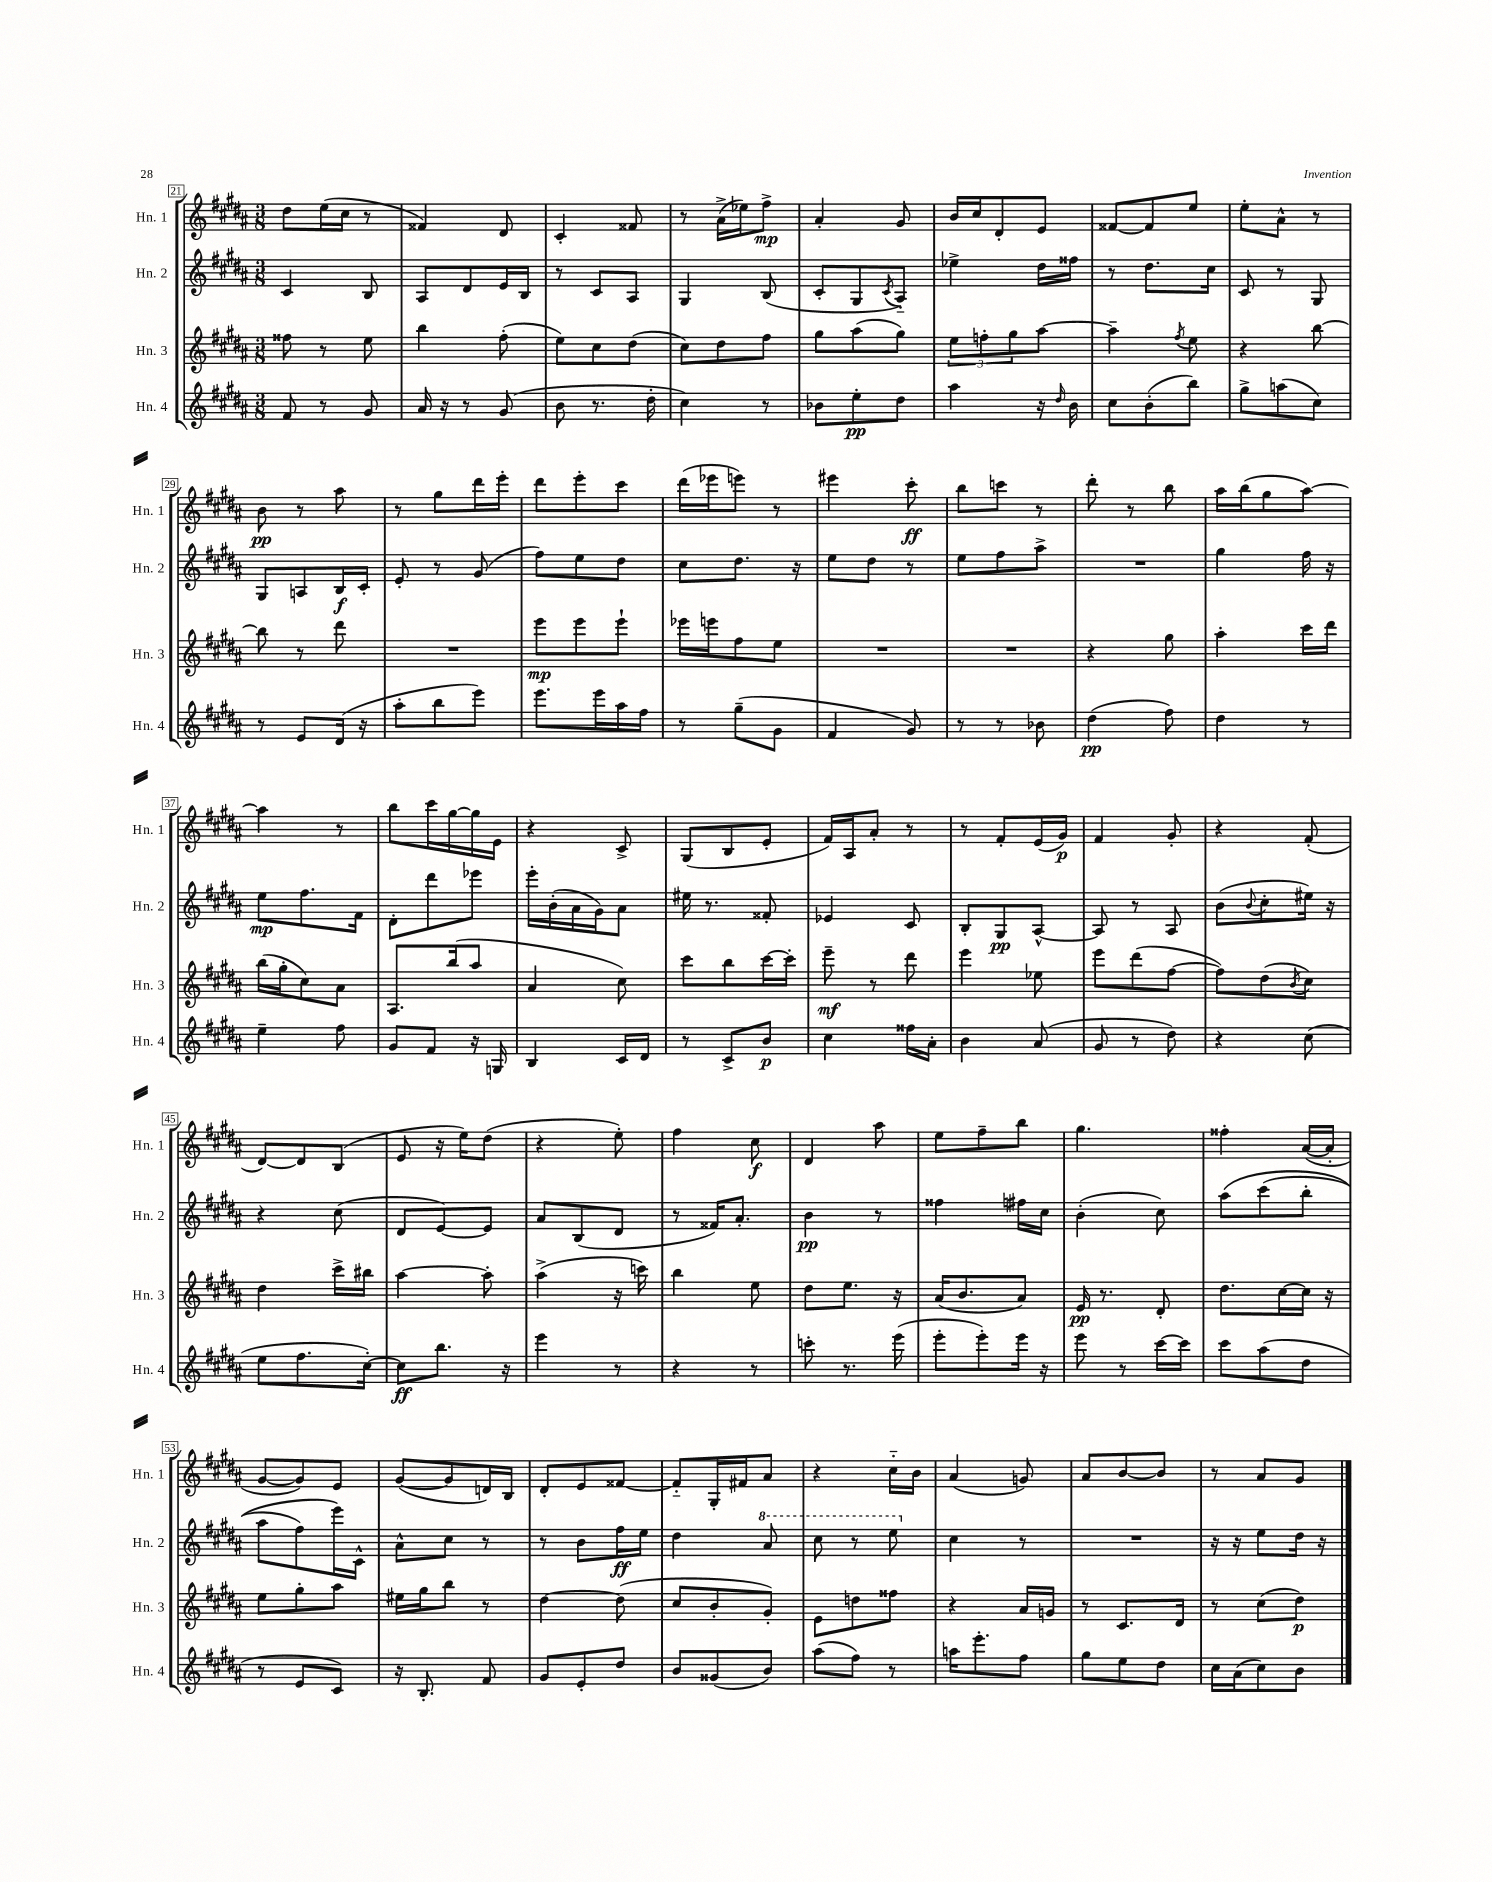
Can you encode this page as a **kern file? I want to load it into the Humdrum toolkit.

**kern	**kern	**kern	**kern
*staff4	*staff3	*staff2	*staff1
*clefG2	*clefG2	*clefG2	*clefG2
*k[f#c#g#d#a#]	*k[f#c#g#d#a#]	*k[f#c#g#d#a#]	*k[f#c#g#d#a#]
*M3/8	*M3/8	*M3/8	*M3/8
8f#	8ff##	4c#	8dd#
8r	8r	.	(16ee
.	.	.	16cc#
8g#	8ee	8B	8r
=	=	=	=
16a#	4bb	8A#	4f##)
16r	.	.	.
8r	.	8d#	.
(8g#	(8ff#'	16e	8d#
.	.	16B	.
=	=	=	=
8b	8ee)	8r	4c#'
8.r	8cc#	8c#	.
.	(8dd#	8A#	8f##
16dd#'	.	.	.
=	=	=	=
4cc#)	8cc#)	4G#	8r
.	8dd#	.	(16a#^
.	.	.	16ee-)
8r	8ff#	(8B	8ff#^
=	=	=	=
8b-	8gg#	8c#'	4a#'
8ee'	(8aa#	8G#	.
.	.	8qc#	.
8dd#	8gg#)	8A#'~)	8g#
=	=	=	=
4aa#	12ee	4ee-^	16b
.	.	.	16cc#
.	12ff'	.	.
.	.	.	8d#'
.	12gg#	.	.
16r	[8aa#	16dd#	8e
16qqdd#	.	.	.
16b	.	16ff##	.
=	=	=	=
8cc#	4aa#~]	8r	[8f##
(8b'	.	8.dd#	8f##]
.	8qff#	.	.
8bb)	8ee	.	8ee
.	.	16cc#	.
=	=	=	=
8gg#^	4r	8c#	8ee'
(8aa	.	8r	8a#^^
8cc#)	[8bb	8G#	8r
=	=	=	=
8r	8bb]	8G#	8b
8e	8r	8A	8r
(16d#	8ddd#	16B	8aa#
16r	.	16c#'	.
=	=	=	=
8aa#'	4.r	8e'	8r
8bb	.	8r	8gg#
8eee)	.	(8g#	16ddd#
.	.	.	16eee'
=	=	=	=
8.eee	8eee	8ff#)	8ddd#
.	8eee	8ee	8eee'
16eee	.	.	.
16aa#	8eee`	8dd#	8ccc#
16ff#	.	.	.
=	=	=	=
8r	16eee-	8cc#	(16ddd#
.	16eee	.	16eee-
(8gg#~	8ff#	8.dd#	8eee)
8g#	8ee	.	8r
.	.	16r	.
=	=	=	=
4f#	4.r	8ee	4eee#
.	.	8dd#	.
8g#)	.	8r	8ccc#'
=	=	=	=
8r	4.r	8ee	8bb
8r	.	8ff#	8ccc
8b-	.	8aa#^	8r
=	=	=	=
(4dd#	4r	4.r	8ddd#'
.	.	.	8r
8ff#)	8gg#	.	8bb
=	=	=	=
4dd#	4aa#'	4gg#	16aa#
.	.	.	(16bb
.	.	.	8gg#
8r	16ccc#	16ff#	[8aa#)
.	16ddd#	16r	.
=	=	=	=
4ee~	(16bb	8ee	4aa#]
.	16gg#'	.	.
.	8cc#)	8.ff#	.
8ff#	8a#	.	8r
.	.	16f#	.
=	=	=	=
8g#	8.A#	8d#'	8bb
8f#	.	8ddd#	16ccc#
.	(16bb	.	[16gg#
16r	8aa#	8eee-	16gg#]
16G	.	.	16e
=	=	=	=
4B	4a#	16eee'	4r
.	.	(16b'	.
.	.	16a#	.
.	.	16g#)	.
16c#	8cc#)	8a#	8c#^
16d#	.	.	.
=	=	=	=
8r	8ccc#	16ee#	(8G#
.	.	8.r	.
8c#^	8bb	.	8B
8b	[16ccc#	8f##'	8e'
.	16ccc#']	.	.
=	=	=	=
4cc#	8eee~	4e-	16f#)
.	.	.	16A#
.	8r	.	8a#'
16ff##	8ddd#	8c#	8r
16a#'	.	.	.
=	=	=	=
4b	4eee	8B'	8r
.	.	8G#	8f#'
(8a#	8ee-	[8A#^^	(16e
.	.	.	16g#)
=	=	=	=
8g#	8eee	8A#]	4f#
8r	(8ddd#	8r	.
8dd#)	[8ff#	8A#	8g#'
=	=	=	=
4r	8ff#])	(8b	4r
.	.	8qqb	.
.	(8dd#	8cc#'	.
.	8qb	.	.
(8cc#	8cc#)	16ee#)	(8f#'
.	.	16r	.
=	=	=	=
8ee	4dd#	4r	[8d#)
8.ff#	.	.	8d#]
.	16ccc#^	(8cc#	(8B
[16cc#')	16bb#	.	.
=	=	=	=
8cc#]	[4aa#	8d#	8e
8.bb	.	[8e)	16r
.	.	.	16ee)
.	8aa#']	8e]	(8dd#
16r	.	.	.
=	=	=	=
4eee	(4aa#^	8a#	4r
.	.	(8B	.
8r	16r	8d#	8ee')
.	16ccc)	.	.
=	=	=	=
4r	4bb	8r	4ff#
.	.	16f##)	.
.	.	8.a#'	.
8r	8ee	.	8cc#
=	=	=	=
8ccc'	8dd#	4b	4d#
8.r	8.ee	.	.
.	.	8r	8aa#
(16eee	16r	.	.
=	=	=	=
8eee'	(16a#	4ff##	8ee
.	8.b	.	.
8eee')	.	.	8ff#~
16eee	8a#)	16ff#	8bb
16r	.	16cc#	.
=	=	=	=
8eee	16e	(4b'	4.gg#
.	8.r	.	.
8r	.	.	.
[16ccc#	8d#'	8cc#)	.
16ccc#]	.	.	.
=	=	=	=
8ccc#	8.dd#	&(8aa#	4ff##'
(8aa#	.	(8ccc#	.
.	[16cc#	.	.
8dd#	16cc#]	8bb'	([16a#
.	16r	.	16a#']
=	=	=	=
8r	8ee	8aa#	[8g#
8e	8gg#'	8ff#)	8g#])
8c#)	8aa#	16eee&)	8e
.	.	16c#^^	.
=	=	=	=
16r	16ee#	8a#^^	([8g#
8.B'	16gg#	.	.
.	8bb	8cc#	8g#]
8f#	8r	8r	16d)
.	.	.	16B
=	=	=	=
8g#	[4dd#	8r	8d#'
8e'	.	8b	8e
8dd#	(8dd#]	16ff#	[8f##
.	.	16ee	.
=	=	=	=
8b	8cc#	4dd#	8f##'~]
(8g##	8b'	.	16G#'
.	.	.	16f#
8b)	8g#')	8aa#	8a#
=	=	=	=
(8aa#	8e	8ccc#	4r
8ff#)	8dd	8r	.
8r	8ff##	8eee	16cc#'~
.	.	.	16b
=	=	=	=
16aa	4r	4cc#	(4a#
8.eee'	.	.	.
8ff#	16a#	8r	8g)
.	16g	.	.
=	=	=	=
8gg#	8r	4.r	8a#
8ee	8.c#	.	[8b
8dd#	.	.	8b]
.	16d#	.	.
=	=	=	=
16cc#	8r	16r	8r
(16a#	.	16r	.
8cc#)	(8cc#	8ee	8a#
8b	8dd#)	16dd#	8g#
.	.	16r	.
==	==	==	==
*-	*-	*-	*-
